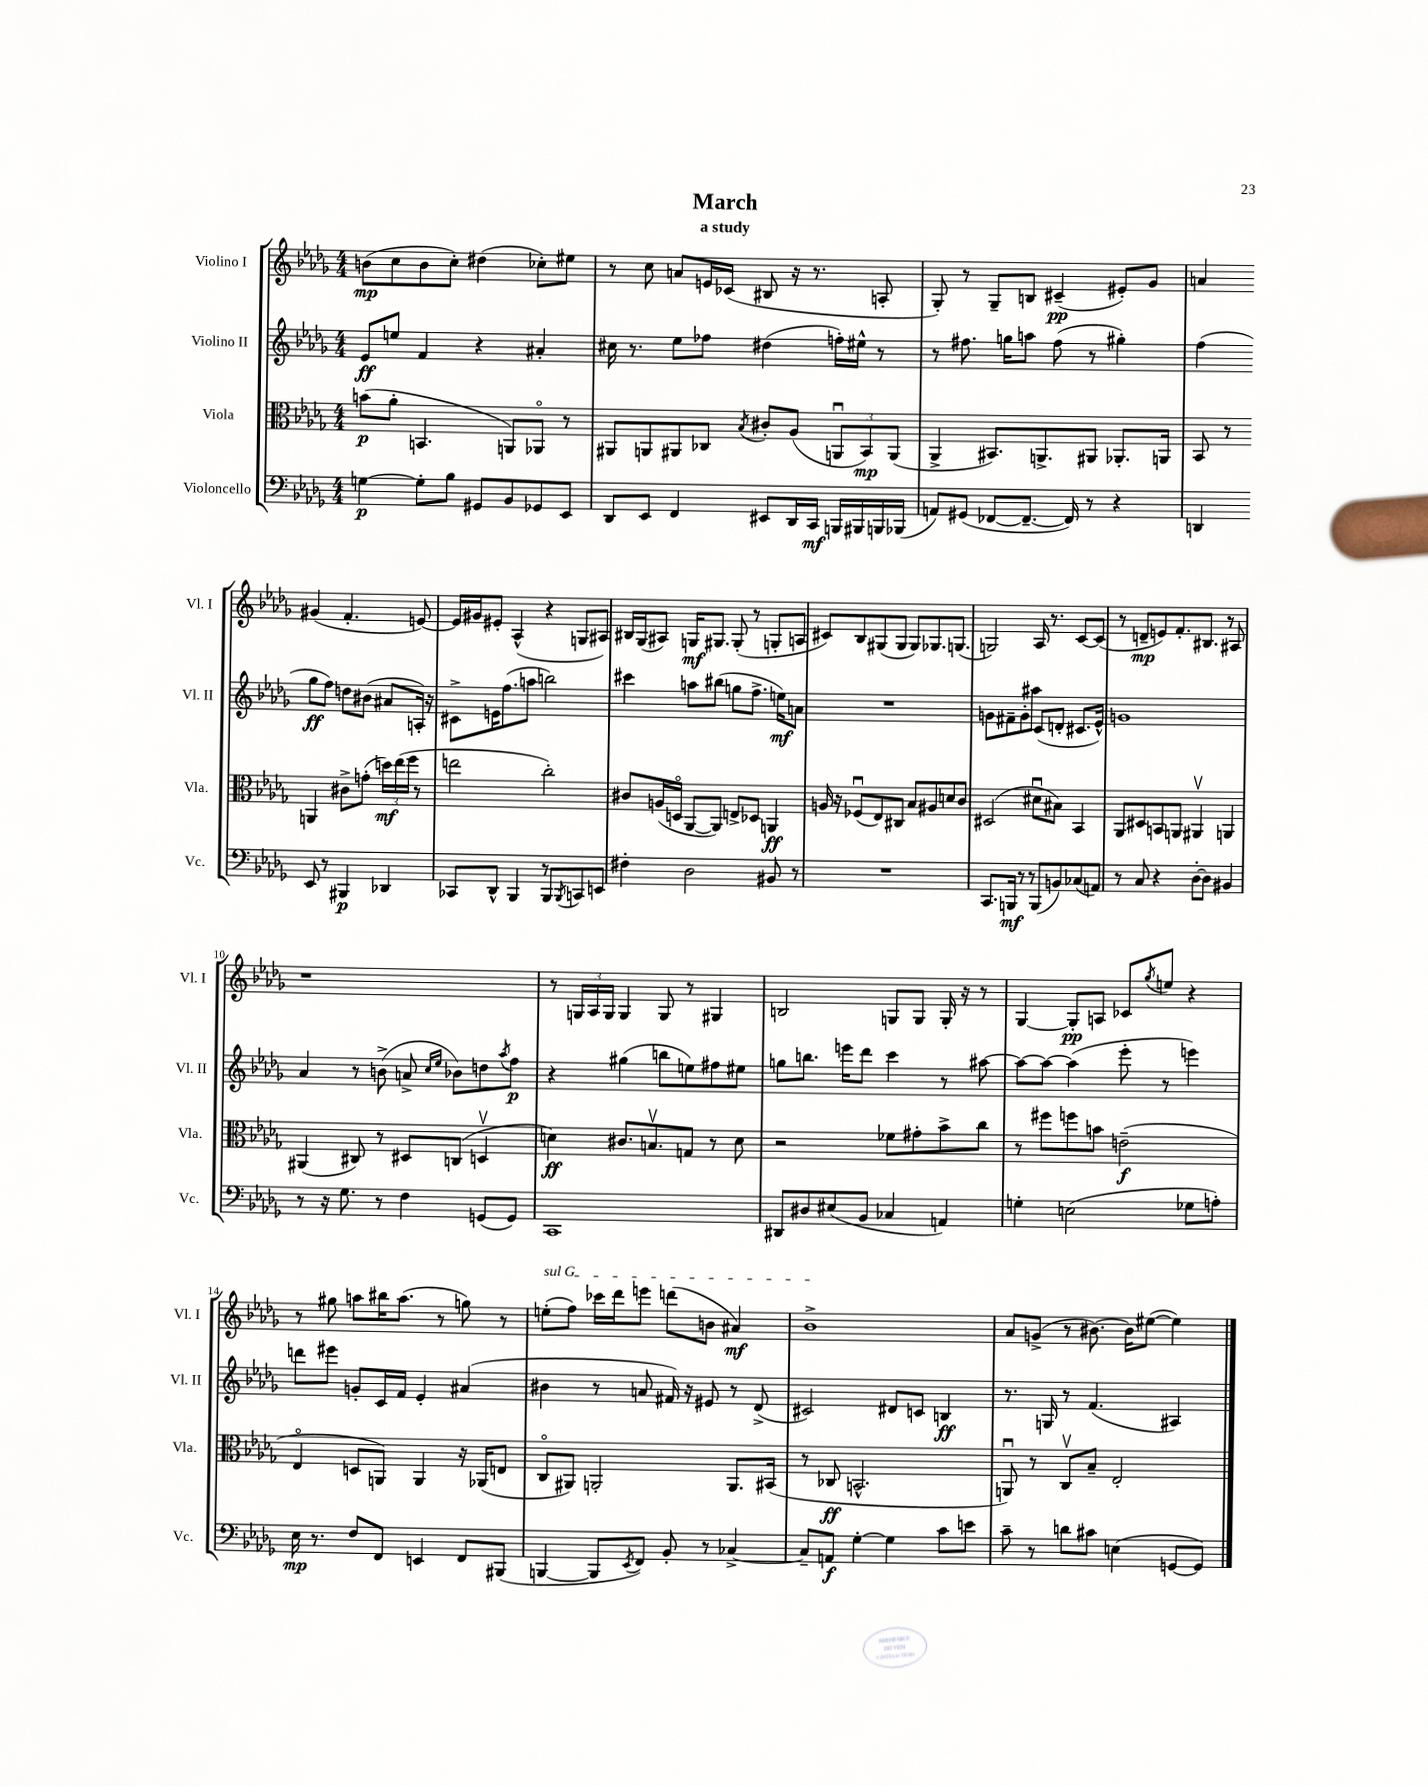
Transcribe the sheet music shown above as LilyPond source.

\header { title = "March" subtitle = "a study" }
<<
\new StaffGroup <<
\new Staff = "s0" \with { instrumentName = "Violino I" shortInstrumentName = "Vl. I" } {
    \clef treble \key des \major \numericTimeSignature \time 4/4
    b'8\mp( c''8 b'8 c''8-.) dis''4( ces''8-.) eis''8 |
    r8 c''8 a'8 e'16 ces'16( bis8 r16 r8. a8-. |
    ges8-.) r8 ges8-- b8 cis'4--\pp( eis'8-.) ges'8 |
    a'4 gis'4( f'4.-. e'8~) |
    e'16 gis'16 eis'8-. aes4-^( r4 g8 ais8) |
    bis16 ges16( ais8) g16\mf gis8. gis8-.( r8 g8-. a8 |
    cis'8) bes8 gis8( gis8 gis8) ges8. g8.( |
    g2) aes16 r8. c'8~ c'8( |
    r8 d'8--\mp e'8) f'8.-. bis8. r8 ais8 |
    r1 |
    r8 \tuplet 3/2 { g16 aes16 g16 } g4 g8 r8 gis4 |
    b2 g8 g8 g16-. r16 r8 |
    ges4~ ges8-.\pp a8 ces'8 \acciaccatura { ges''8 } e''8 r4 |
    r8 gis''8 a''8 bis''16 a''8.( r8 g''8) r8 |
    \once \override TextSpanner.bound-details.left.text = \markup { \italic "sul G" } e''8-.\startTextSpan( f''8) ces'''16 des'''16 e'''8 d'''8( b'8 ais'4\mf) |
    bes'1->\stopTextSpan |
    aes'8 g'8->( r8 bis'8.~) bis'16 eis''8~( eis''4) \bar "|." |
}
\new Staff = "s1" \with { instrumentName = "Violino II" shortInstrumentName = "Vl. II" } {
    \clef treble \key des \major \numericTimeSignature \time 4/4
    ees'8\ff e''8 f'4 r4 ais'4-. |
    cis''16 r8. ees''8 fes''8 dis''4( f''16-.) eis''16-^ r8 |
    r8 fis''8. g''16 a''8 fis''8( r8 gis''4-.) |
    f''4( ges''8\ff f''8) d''8 bis'8( ais'8 a16-.) r16 |
    cis'8-> e'16 f''8.( a''8 b''2) |
    cis'''4 a''8 bis''8( g''8 f''8.-> e''16\mf) a'8 |
    R1 |
    g'8 fis'8-- g'8-. ais''8 c'8( d'8-. cis'8. ees'16-^) |
    g'1 |
    aes'4 r8 b'8->( a'8-> \grace { c''16 ees''16 } bes'8) d''8 \acciaccatura { aes''8 } f''8\p |
    r4 gis''4( b''8 e''8) fis''8 eis''8 |
    g''8 b''8. e'''16 des'''8 c'''4 r8 ais''8~ |
    ais''8~ ais''8~ ais''4( ees'''8-. r8 e'''4) |
    d'''8 eis'''8 g'8-. c'16 f'16 ees'4-. ais'4( |
    bis'4 r8 a'8 fis'16) r16 eis'8 r8 des'8->( |
    cis'2) dis'8 c'8 b4\ff |
    r8. g16 r8 f'4.( ais4) \bar "|." |
}
\new Staff = "s2" \with { instrumentName = "Viola" shortInstrumentName = "Vla." } {
    \clef alto \key des \major \numericTimeSignature \time 4/4
    b'8\p( aes'8-. b,4. a,8) aes,8\flageolet r8 |
    ais,8 a,8 ais,8 ces8 \acciaccatura { bes8 } cis'8-. aes8( \tuplet 3/2 { a,8\downbow bes,8\mp) a,8( } |
    aes,4-> bis,8.) a,8.-> ais,8 aes,8.-. a,16 |
    bes,8 r8 a,4 cis'8-> g'8-.( \tuplet 3/2 { d''16\mf) ees''16( f''16 } r8 |
    e''2 c''2-.) |
    cis'8 a16( d16\flageolet aes,8~ aes,8) e8-> des8 a,4\ff |
    a16 r16 fes8\downbow( ees8) cis8 bes8 ais8 d'8 c'8 |
    dis2( dis'8\downbow bis8) bes,4 |
    aes,8 dis8 b,8 a,8 ais,4\upbow a,4 |
    ais,4( cis8) r8 dis8 c8( d4\upbow |
    d'4\ff) cis'8. b8.\upbow g8 r8 d'8 |
    r2 fes'8 gis'8-. bes'8-> c''8 |
    r8 fis''8 f''8 b'8 e'2--\f( |
    ees4\flageolet d8 a,8) a,4 r16 aes,16( e8 |
    c8\flageolet ais,8) a,2-. a,8. bis,16( |
    r8 ces8\ff b,2.-^ |
    a,8\downbow) r8 c8\upbow bes8-- ees2-. \bar "|." |
}
\new Staff = "s3" \with { instrumentName = "Violoncello" shortInstrumentName = "Vc." } {
    \clef bass \key des \major \numericTimeSignature \time 4/4
    g4~\p g8-. bes8 gis,8 bes,8 ges,8 ees,8 |
    des,8 ees,8 f,4 eis,8 des,16 c,16\mf b,,16 bis,,16 b,,16 bes,,16( |
    a,8) gis,8( fes,8~ fes,8.~-- fes,16) r8 r4 |
    d,4 ees,8 r8 bis,,4\p des,4 |
    ces,8 des,8-^ bes,,4 r8 bes,,8 \acciaccatura { bes,,8 } c,8 e,8 |
    fis4-. des2 bis,8 r8 |
    R1 |
    c,8. b,,16\mf r8 r8 b,,8( b,8) ces8( a,8) |
    r8 c8 r4 des8~-. des8 bis,4 |
    r8 r16 ges8. r8 f4 g,8( g,8) |
    c,1 |
    dis,8 dis8 eis8( bes,8 ces4 a,4) |
    g4-. e2( ges8 a8-.) |
    ees16\mp r8. f8 f,8 e,4 f,8 bis,,8( |
    b,,4~ b,,8 \acciaccatura { ees,8 } f,8) bes,8-. r8 ces4~-> |
    ces8-- a,8\f ges4~-. ges4 c'8 e'8 |
    c'8-- r8 d'8 cis'8 e4( g,8~ g,8) \bar "|." |
}
>>
>>
